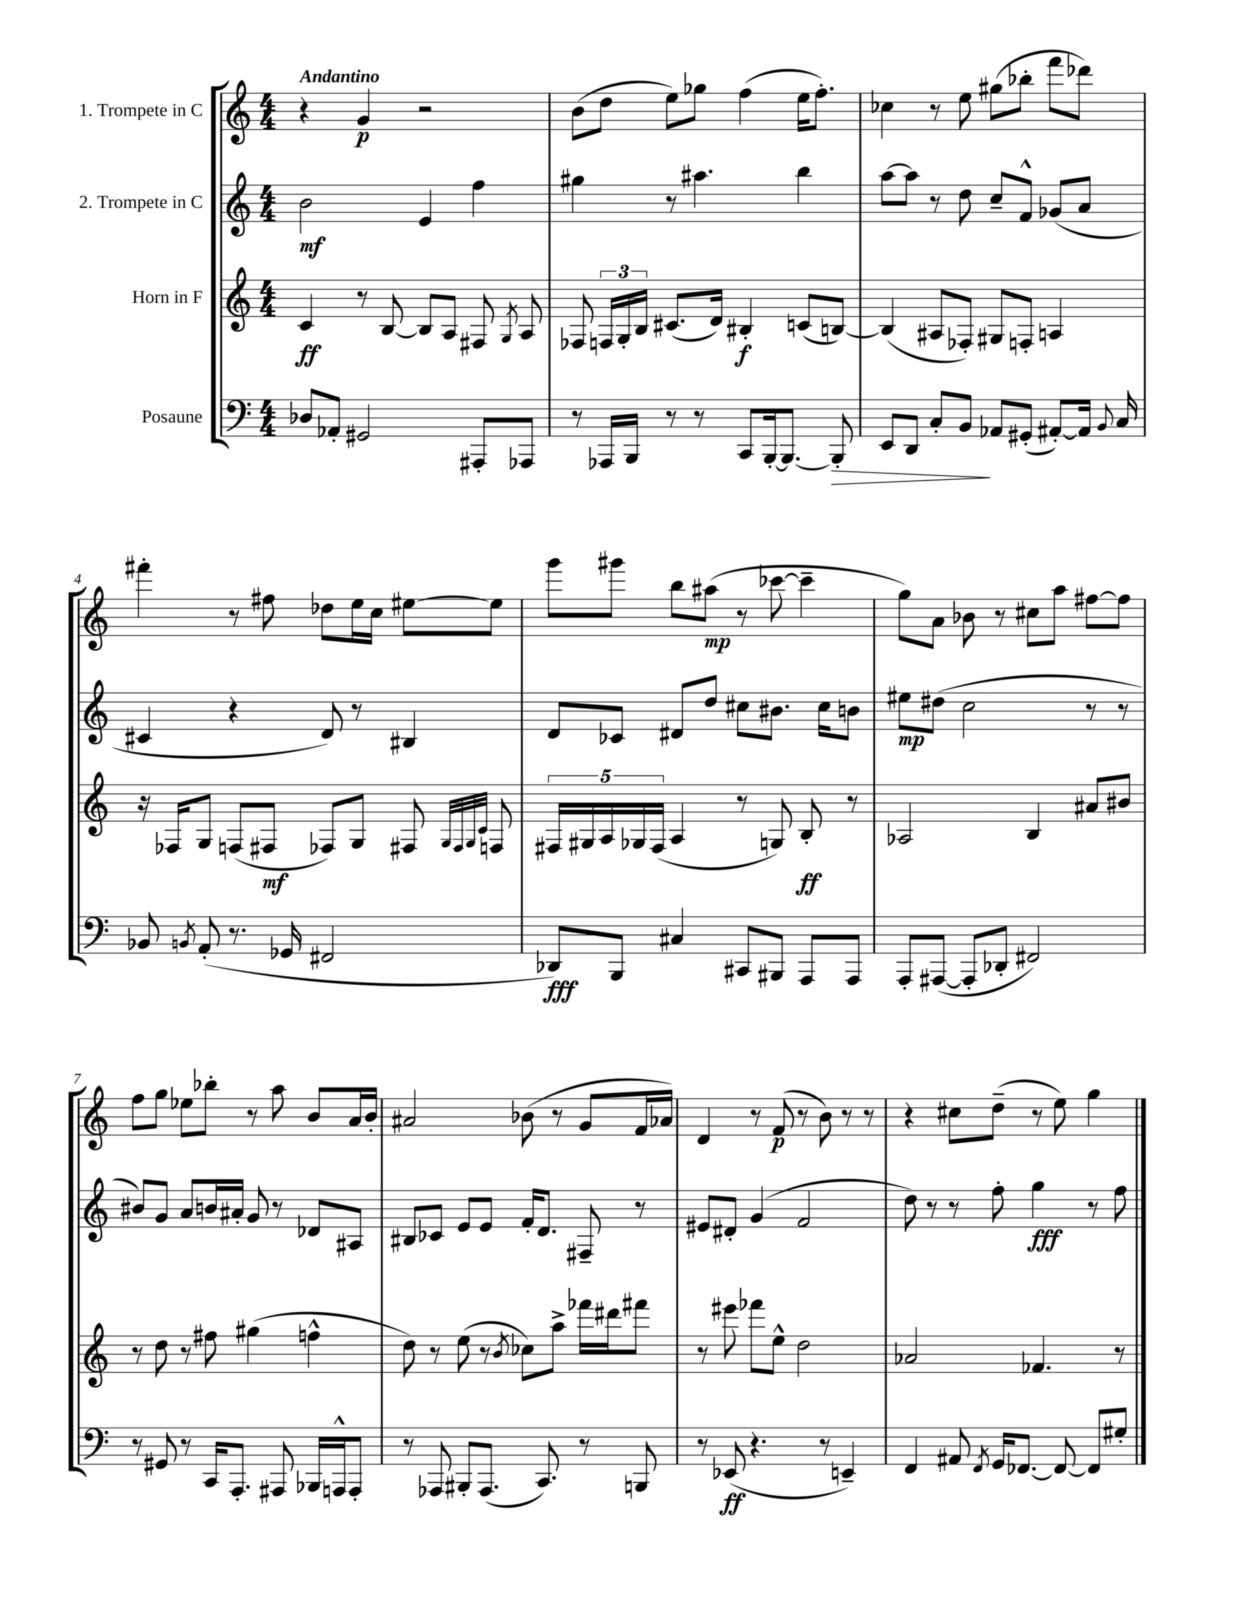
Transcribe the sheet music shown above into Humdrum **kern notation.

**kern	**dynam	**kern	**dynam	**kern	**dynam	**kern	**dynam
*part4	*part4	*part3	*part3	*part2	*part2	*part1	*part1
*staff4	*staff4	*staff3	*staff3	*staff2	*staff2	*staff1	*staff1
*I"Posaune	*	*I"Horn in F	*	*I"2. Trompete in C	*	*I"1. Trompete in C	*
*clefF4	*	*clefG2	*	*clefG2	*	*clefG2	*
*k[]	*	*k[]	*	*k[]	*	*k[]	*
*M4/4	*	*M4/4	*	*M4/4	*	*M4/4	*
=1	=1	=1	=1	=1	=1	=1	=1
!	!	!	!	!	!	!LO:TX:a:B:t=Andantino	!
8D-X/L	.	4c/	ff	2b\	mf	4r	.
8AA-X'/J	.	.	.	.	.	.	.
2GG#X/	.	8r	.	.	.	4g/	p
.	.	[8B/	.	.	.	.	.
.	.	8B/L]	.	4e/	.	2r	.
.	.	8A/J	.	.	.	.	.
8AAA#X'/L	.	8F#X/	.	4ff\	.	.	.
.	.	8qG/	.	.	.	.	.
8AAA-X/J	.	8A/	.	.	.	.	.
=2	=2	=2	=2	=2	=2	=2	=2
8r	.	8F-X/	.	4gg#X\	.	(8b\L	.
16AAA-X/LL	.	24Fn/LL	.	.	.	8dd\J	.
.	.	24G'/	.	.	.	.	.
16BBB/JJ	.	.	.	.	.	.	.
.	.	24B/JJ	.	.	.	.	.
8r	.	(8.c#X/L	.	8r	.	8ee\L)	.
8r	.	.	.	4.aa#X\	.	8gg-X\J	.
.	.	16d/Jk)	.	.	.	.	.
8CC/L	.	4B#X'/	f	.	.	(4ff\	.
[16BBB'/k	.	.	.	.	.	.	.
8.BBB/J_	.	.	.	.	.	.	.
.	.	(8cn/L	.	4bb\	.	16ee\KL	.
.	.	.	.	.	.	8.ff'\J)	.
!	!LO:HP:b	!	!	!	!	!	!
8BBB'/]	>	[8Bn/J)	.	.	.	.	.
=3	=3	=3	=3	=3	=3	=3	=3
8EE/L	.	(4B/]	.	[8aa\L	.	4cc-X\	.
8DD/J	.	.	.	8aa\J]	.	.	.
8C'/L	.	8A#X/L	.	8r	.	8r	.
8BB/J	.	8F-X'/J)	.	8dd\	.	8ee\	.
8AA-X/L	]	8G#X/L	.	8cc~/L	.	(8gg#X\L	.
(8GG#X'/J	.	8Fn'/J	.	8f^^/J	.	8bb-X'\J	.
[8AA#X'/L)	.	4An/	.	(8g-X/L	.	8fff\L	.
16AA#/Jk]	.	.	.	8a/J	.	8ddd-X\J)	.
8qqBB/	.	.	.	.	.	.	.
16C/	.	.	.	.	.	.	.
!!LO:LB:g=z
=4	=4	=4	=4	=4	=4	=4	=4
8BB-X/	.	16r	.	4c#X/	.	4fff#X'\	.
.	.	16F-X/KL	.	.	.	.	.
8qBBn/	.	.	.	.	.	.	.
(8AA'/	.	8G/J	.	.	.	.	.
8.r	.	(8Fn/L	.	4r	.	8r	.
.	.	8F#X/J	mf	.	.	8ff#X\	.
16GG-X/	.	.	.	.	.	.	.
2FF#X/	.	8F-X/L)	.	8d/)	.	8dd-X\L	.
.	.	8G/J	.	8r	.	16ee\L	.
.	.	.	.	.	.	16cc\JJ	.
.	.	8F#X/	.	4B#X/	.	[8ee#X\L	.
.	.	32qqG/LLL	.	.	.	.	.
.	.	32qqF#/	.	.	.	.	.
.	.	32qqG/	.	.	.	.	.
.	.	32qqc/JJJ	.	.	.	.	.
.	.	8Fn/	.	.	.	8ee#\J]	.
=5	=5	=5	=5	=5	=5	=5	=5
8DD-X/L)	fff	20F#X/LL	.	8d/L	.	8ggg\L	.
.	.	20G#X/	.	.	.	.	.
.	.	20A/	.	.	.	.	.
8BBB/J	.	.	.	8c-X/J	.	8ggg#X\J	.
.	.	20G-X/	.	.	.	.	.
.	.	(20F#/JJ	.	.	.	.	.
4C#X/	.	4A/	.	8d#X/L	.	8bb\L	.
.	.	.	.	8dd/J	.	(8aa#X\J	mp
8CC#X/L	.	8r	.	8cc#X\L	.	8r	.
8BBB#X/J	.	8Gn/)	.	8.b#X\J	.	[8ccc-X\	.
8AAA/L	.	8B'/	ff	.	.	4ccc-~\]	.
.	.	.	.	16cc#\KL	.	.	.
8AAA/J	.	8r	.	8bn\J	.	.	.
=6	=6	=6	=6	=6	=6	=6	=6
8AAA'/L	.	2A-X/	.	8ee#X\L	mp	8gg\L)	.
([8AAA#X/J	.	.	.	(8dd#X\J	.	8a\J	.
8AAA#'/L]	.	.	.	2cc\	.	8b-X\	.
8DD-X'/J	.	.	.	.	.	8r	.
2FF#X/)	.	4B/	.	.	.	8cc#X\L	.
.	.	.	.	.	.	8aa\J	.
.	.	8a#X/L	.	8r	.	[8ff#X\L	.
.	.	8b#X/J	.	8r	.	8ff#\J]	.
!!LO:LB:g=z
=7	=7	=7	=7	=7	=7	=7	=7
8r	.	8r	.	8b#X/L)	.	8ff\L	.
8GG#X/	.	8dd\	.	8g/J	.	8gg\J	.
8r	.	8r	.	8a/L	.	8ee-X\L	.
16CC/KL	.	8ff#X\	.	16bn/L	.	8bb-X'\J	.
8.AAA'/J	.	.	.	16a#X'/JJ	.	.	.
.	.	(4gg#X\	.	8g/	.	8r	.
8AAA#X/	.	.	.	8r	.	8aa\	.
16BBB-X/LL	.	4ffn^^\	.	8d-X/L	.	8b/L	.
16AAAn^^/J	.	.	.	.	.	.	.
8AAA'/J	.	.	.	8A#X/J	.	16a/L	.
.	.	.	.	.	.	16b'/JJ	.
=8	=8	=8	=8	=8	=8	=8	=8
8r	.	8dd\)	.	8B#X/L	.	2a#X/	.
8AAA-X/	.	8r	.	8c-X/J	.	.	.
8BBB#X'/L	.	(8ee\	.	8e/L	.	.	.
(8.AAA-/J	.	8r	.	8e/J	.	.	.
.	.	8qb/	.	.	.	.	.
.	.	8cc-X\L)	.	16f'/KL	.	(8b-X\	.
8.CC/)	.	.	.	8.d/J	.	.	.
.	.	8aa^\J	.	.	.	8r	.
8r	.	16fff-X\LL	.	8F#X~/	.	8g/L	.
.	.	16ddd#X\J	.	.	.	.	.
8BBBn/	.	8fff#X\J	.	8r	.	16f/L	.
.	.	.	.	.	.	16a-X/JJ)	.
=9	=9	=9	=9	=9	=9	=9	=9
8r	.	8r	.	8e#X/L	.	4d/	.
(8EE-X/	ff	8eee#X\	.	8d#X'/J	.	.	.
4.r	.	8fff-X\L	.	(4g/	.	8r	.
.	.	8ee^^\J	.	.	.	(8f/	p
.	.	2dd\	.	2f/	.	8r	.
8r	.	.	.	.	.	8b\)	.
4EEn~/)	.	.	.	.	.	8r	.
.	.	.	.	.	.	8r	.
=10	=10	=10	=10	=10	=10	=10	=10
4FF/	.	2a-X/	.	8dd\)	.	4r	.
.	.	.	.	8r	.	.	.
8AA#X/	.	.	.	8r	.	8cc#X\L	.
8qFF/	.	.	.	.	.	.	.
16GG/KL	.	.	.	8ff'\	.	(8dd~\J	.
[8.FF-X/J	.	.	.	.	.	.	.
.	.	4.f-X/	.	4gg\	fff	8r	.
8FF-/_	.	.	.	.	.	8ee\)	.
8FF-/L]	.	.	.	8r	.	4gg\	.
8G#X'/J	.	8r	.	8ff\	.	.	.
==	==	==	==	==	==	==	==
*-	*-	*-	*-	*-	*-	*-	*-
